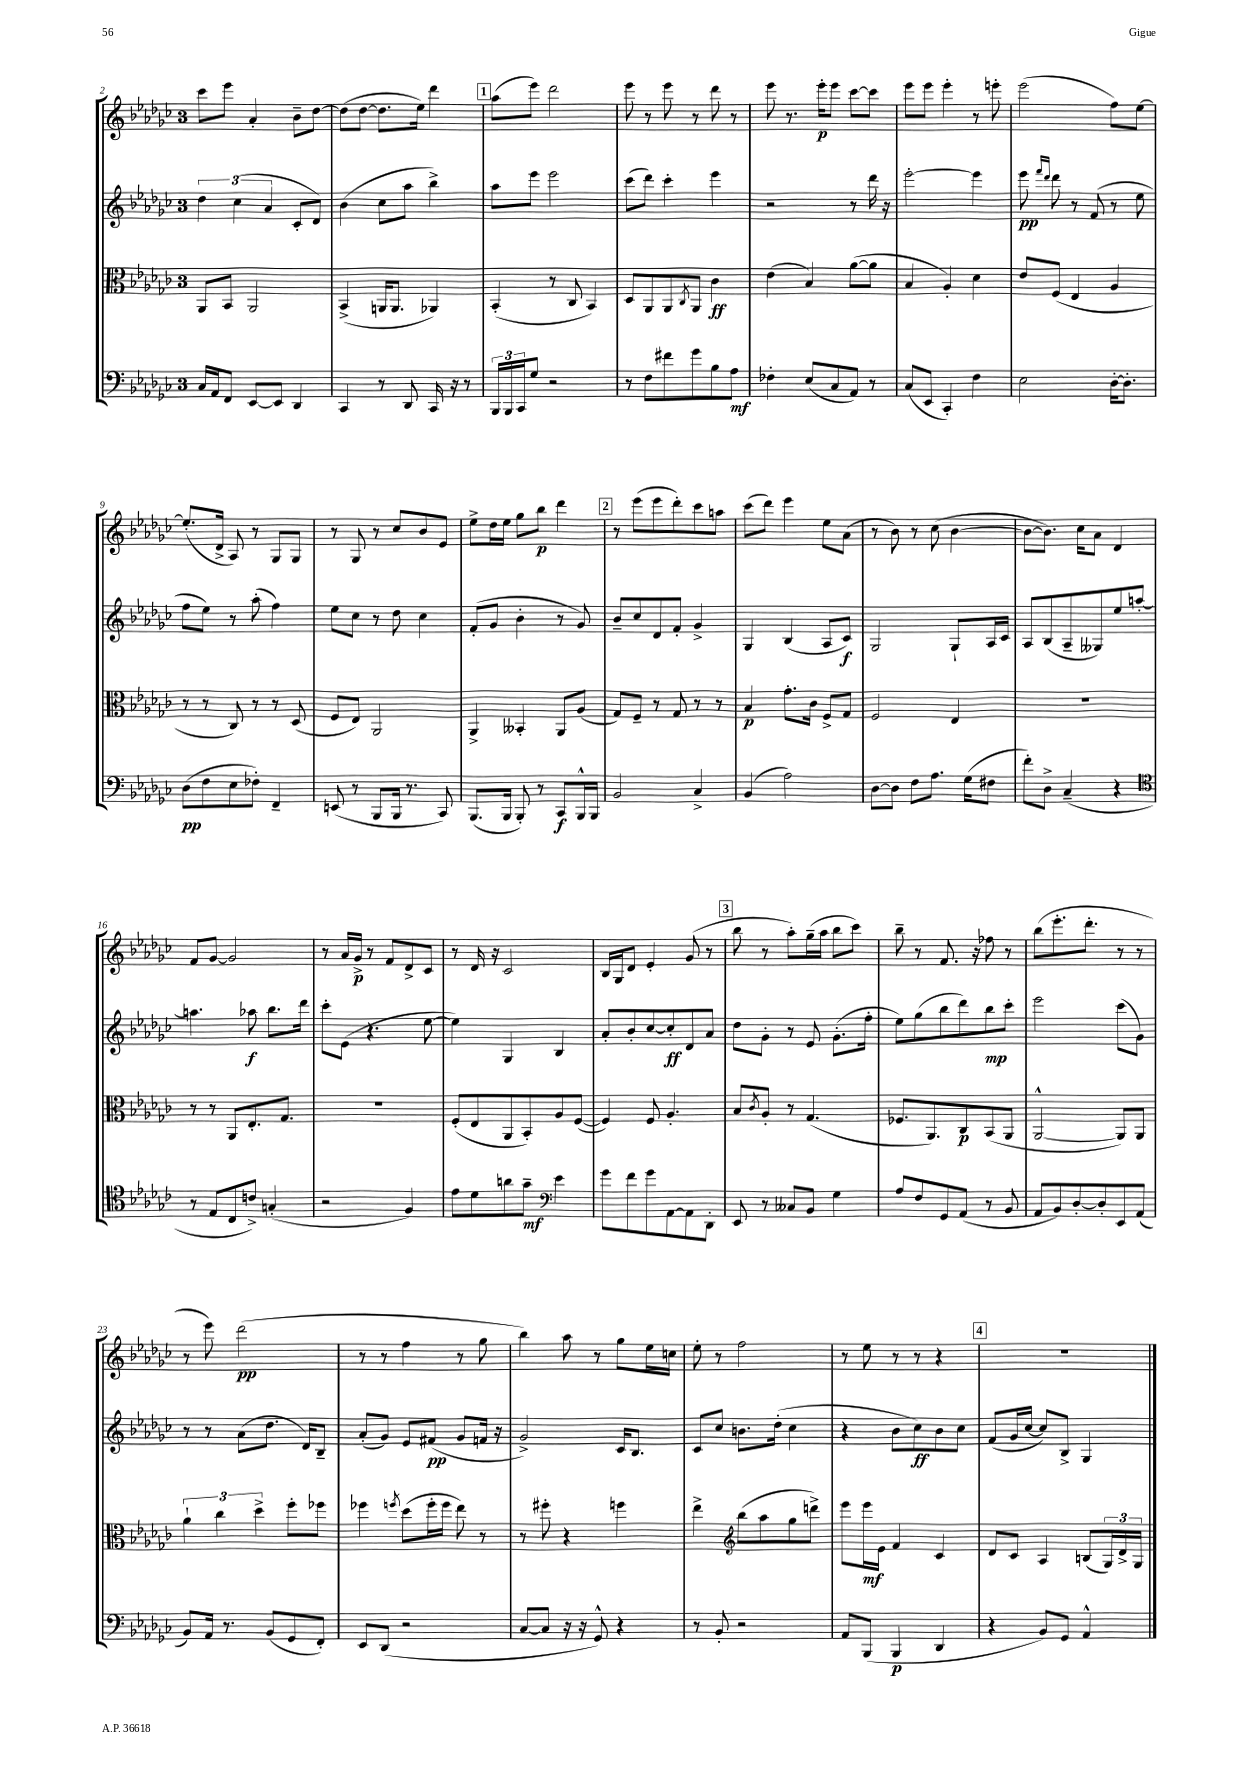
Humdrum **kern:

**kern	**kern	**kern	**kern
*staff4	*staff3	*staff2	*staff1
*clefF4	*clefC3	*clefG2	*clefG2
*k[b-e-a-d-g-c-]	*k[b-e-a-d-g-c-]	*k[b-e-a-d-g-c-]	*k[b-e-a-d-g-c-]
*M3/4	*M3/4	*M3/4	*M3/4
16C-	8AA-	6dd-	8ccc-
16AA-	.	.	.
8FF	8BB-	.	8eee-
.	.	(6cc-	.
[8EE-	2AA-	.	4a-'
.	.	6a-	.
8EE-]	.	.	.
4DD-	.	8c-'	8b-~
.	.	8d-)	[8dd-
=	=	=	=
4CC-	(4BB-^	(4b-	(8dd-]
.	.	.	[8dd-
8r	16AA	8cc-	8.dd-]
.	8.AA	.	.
8DD-	.	8aa-	.
.	.	.	16ee-)
16CC-	4AA-)	4bb-^)	4ddd-
16r	.	.	.
8r	.	.	.
=	=	=	=
24BBB-	(4BB-'	8aa-	(8aa-
24BBB-	.	.	.
24CC-	.	.	.
8G-	.	8eee-	8eee-)
2r	8r	2eee-	2ddd-
.	8C-	.	.
.	4BB-)	.	.
=	=	=	=
8r	8D-	(8ccc-	8eee-
8F	8AA-	8ddd-)	8r
8f#	8AA-	4ccc-'	8eee-
.	8qC-	.	.
8g-	8AA-	.	8r
8B-	4c-	4eee-	8ddd-
8A-	.	.	8r
=	=	=	=
4F-'	(4e-	2r	8eee-
.	.	.	8.r
(8E-	4B-)	.	.
.	.	.	16eee-'
8C-	.	.	8eee-
8AA-)	([8a-	8r	[8ccc-
8r	8a-]	16ddd-	8ccc-]
.	.	16r	.
=	=	=	=
(8C-	4B-	[2eee-'	8eee-
8EE-	.	.	8eee-
4CC-')	4A-')	.	4eee-'
4F	4d-	4eee-]	8r
.	.	.	8eee'
=	=	=	=
2E-	8e-	8eee-	(2eee-
.	.	16qqfff	.
.	.	16qqddd-	.
.	(8F	8ddd-	.
.	4E-	8r	.
.	.	(8f	.
[16D-'	4A-	8r	8ff)
8.D-']	.	.	.
.	.	8ee-	[8ee-
=	=	=	=
(8D-	8r	8ff	(8.ee-']
8F	8r	8ee-)	.
.	.	.	16d-^
8E-	8C-)	8r	8A-)
8F-')	8r	(8aa-'	8r
4FF~	8r	4ff)	8G-
.	(8D-	.	8G-
=	=	=	=
(8EE	8F	8ee-	8r
8r	8E-)	8cc-	8G-
8BBB-	2AA-	8r	8r
16BBB-	.	8dd-	8cc-
8.r	.	.	.
.	.	4cc-	8b-
8CC-)	.	.	8e-
=	=	=	=
(8.BBB-	4AA-^	(8f'	8ee-^
.	.	8g-	16dd-
16BBB-	.	.	16ee-
8BBB-')	4BB--'	4b-'	8gg-
8r	.	.	8bb-
8CC-	8AA-	8r	4ddd-
16BBB-^^	(8A-	8g-)	.
16BBB-	.	.	.
=	=	=	=
2BB-	8G-)	8b-~	8r
.	8F~	8cc-	(8eee-
.	8r	8d-	8eee-
.	8G-	8f'	8ddd-')
4C-^	8r	4g-^	8ccc-
.	8r	.	8aa
=	=	=	=
(4BB-	4B-	4G-	(8ccc-
.	.	.	8ddd-)
2A-)	8.g-'	(4B-	4eee-
.	16c-	.	.
.	8F^	8A-	8ee-
.	8G-	8c-)	(8a-
=	=	=	=
[8D-	2F	2G-	8r
8D-]	.	.	8b-)
8F	.	.	8r
8.A-	.	.	(8cc-
.	4E-	8G-`	[4b-
(16G-	.	.	.
8F#	.	16A-	.
.	.	16c-	.
=	=	=	=
8f')	2.r	8A-	8b-_
8D-^	.	(8B-	8.b-])
(4C-~	.	8A-~	.
.	.	.	16cc-
.	.	8G--)	8a-
4r	.	8ee-	4d-
.	.	[8aa'	.
=	=	=	=
*clefC4	*	*	*
8r	8r	4.aa]	8f
8E-	8r	.	[8g-
8C-	8AA-	.	2g-]
8c^)	8.E-'	8aa-	.
(4G'	.	8.bb-	.
.	8.G-	.	.
.	.	16ddd-	.
=	=	=	=
2r	2.r	8ccc-'	8r
.	.	(8e-	16a-
.	.	.	16g-^
.	.	4.r	8r
.	.	.	8f
4F)	.	.	8d-^
.	.	[8ee-	8c-
=	=	=	=
8e-	(8F'	4ee-])	8r
8d-	8E-	.	16d-
.	.	.	16r
8a	8AA-	4G-	2c-
8g-~	8BB-')	.	.
*clefF4	*	*	*
4e-	8A-	4B-	.
.	([8F	.	.
=	=	=	=
8g-	4F])	8a-'	16B-
.	.	.	16G-
8f	.	8b-'	8d-
8g-	8F	[8cc-	4e-'
[8AA-	4.A-'	8cc-']	.
8AA-]	.	8d-	(8g-
8DD-'	.	8a-	8r
=	=	=	=
8EE-	8B-	8dd-	8bb-
.	8qc-	.	.
8r	8A-'	8g-'	8r
8C--	8r	8r	8aa-')
8BB-	(4.G-	8e-	(16gg-~
.	.	.	16aa-
4G-	.	(8.g-'	8bb-
.	.	.	8ccc-)
.	.	16ff'	.
=	=	=	=
8A-	8.F-	8ee-)	8bb-~
8F	.	(8gg-	8r
.	8.AA-)	.	.
8GG-	.	8bb-	8.f
(8AA-	8C-	8ddd-)	.
.	.	.	16r
8r	(8BB-	8bb-	8ff-
8BB-	8AA-	8ccc-'	8r
=	=	=	=
8AA-	[2AA-^^	2eee-	(8bb-
8BB-)	.	.	8.eee-'
[8D-'	.	.	.
.	.	.	8.ddd-'
8D-']	.	.	.
8EE-	8AA-])	(8ccc-	8r
(8AA-	8AA-	8g-)	8r
=	=	=	=
8BB-)	6a-`	8r	8r
16AA-	.	8r	8eee-)
.	6cc-	.	.
8.r	.	.	.
.	.	(8a-	(2ddd-
.	6dd-^	.	.
(8BB-	.	8.dd-	.
8GG-	8ff'	.	.
.	.	16d-)	.
8FF')	8ff-	8B-~	.
=	=	=	=
8EE-	4ff-	(8a-'	8r
(8DD-	.	8g-)	8r
.	8qff	.	.
2r	(8dd-	8e-	4ff
.	16ff'	(8f#	.
.	16ff	.	.
.	8ee-)	8g-	8r
.	8r	16f	8gg-
.	.	16r	.
=	=	=	=
[8C-	8r	2g-^)	4bb-)
8C-]	8ff#'	.	.
16r	4r	.	8aa-
16r	.	.	.
8GG-^^)	.	.	8r
4r	4ff	16c-	8gg-
.	.	8.B-	.
.	.	.	16ee-
.	.	.	16cc
=	=	=	=
8r	4ee-^	8c-	8ee-'
8BB-'	.	8cc-	8r
*	*clefG2	*	*
2r	(8bb-	8.b	2ff
.	8aa-	.	.
.	.	(16dd-'	.
.	8gg-	4cc-	.
.	8ddd^)	.	.
=	=	=	=
8AA-	8eee-	4r	8r
(8BBB-	16eee-	.	8ee-
.	16e-	.	.
4BBB-	4f	8b-	8r
.	.	8cc-)	8r
4DD-	4c-	8b-	4r
.	.	8cc-	.
=	=	=	=
4r	8d-	(8f	2.r
.	8c-	16g-	.
.	.	[16cc-	.
8BB-)	4A-	8cc-])	.
8GG-	.	8B-^	.
4AA-^^	(8B	4G-	.
.	24G-)	.	.
.	24d-^	.	.
.	24G-	.	.
==	==	==	==
*-	*-	*-	*-
